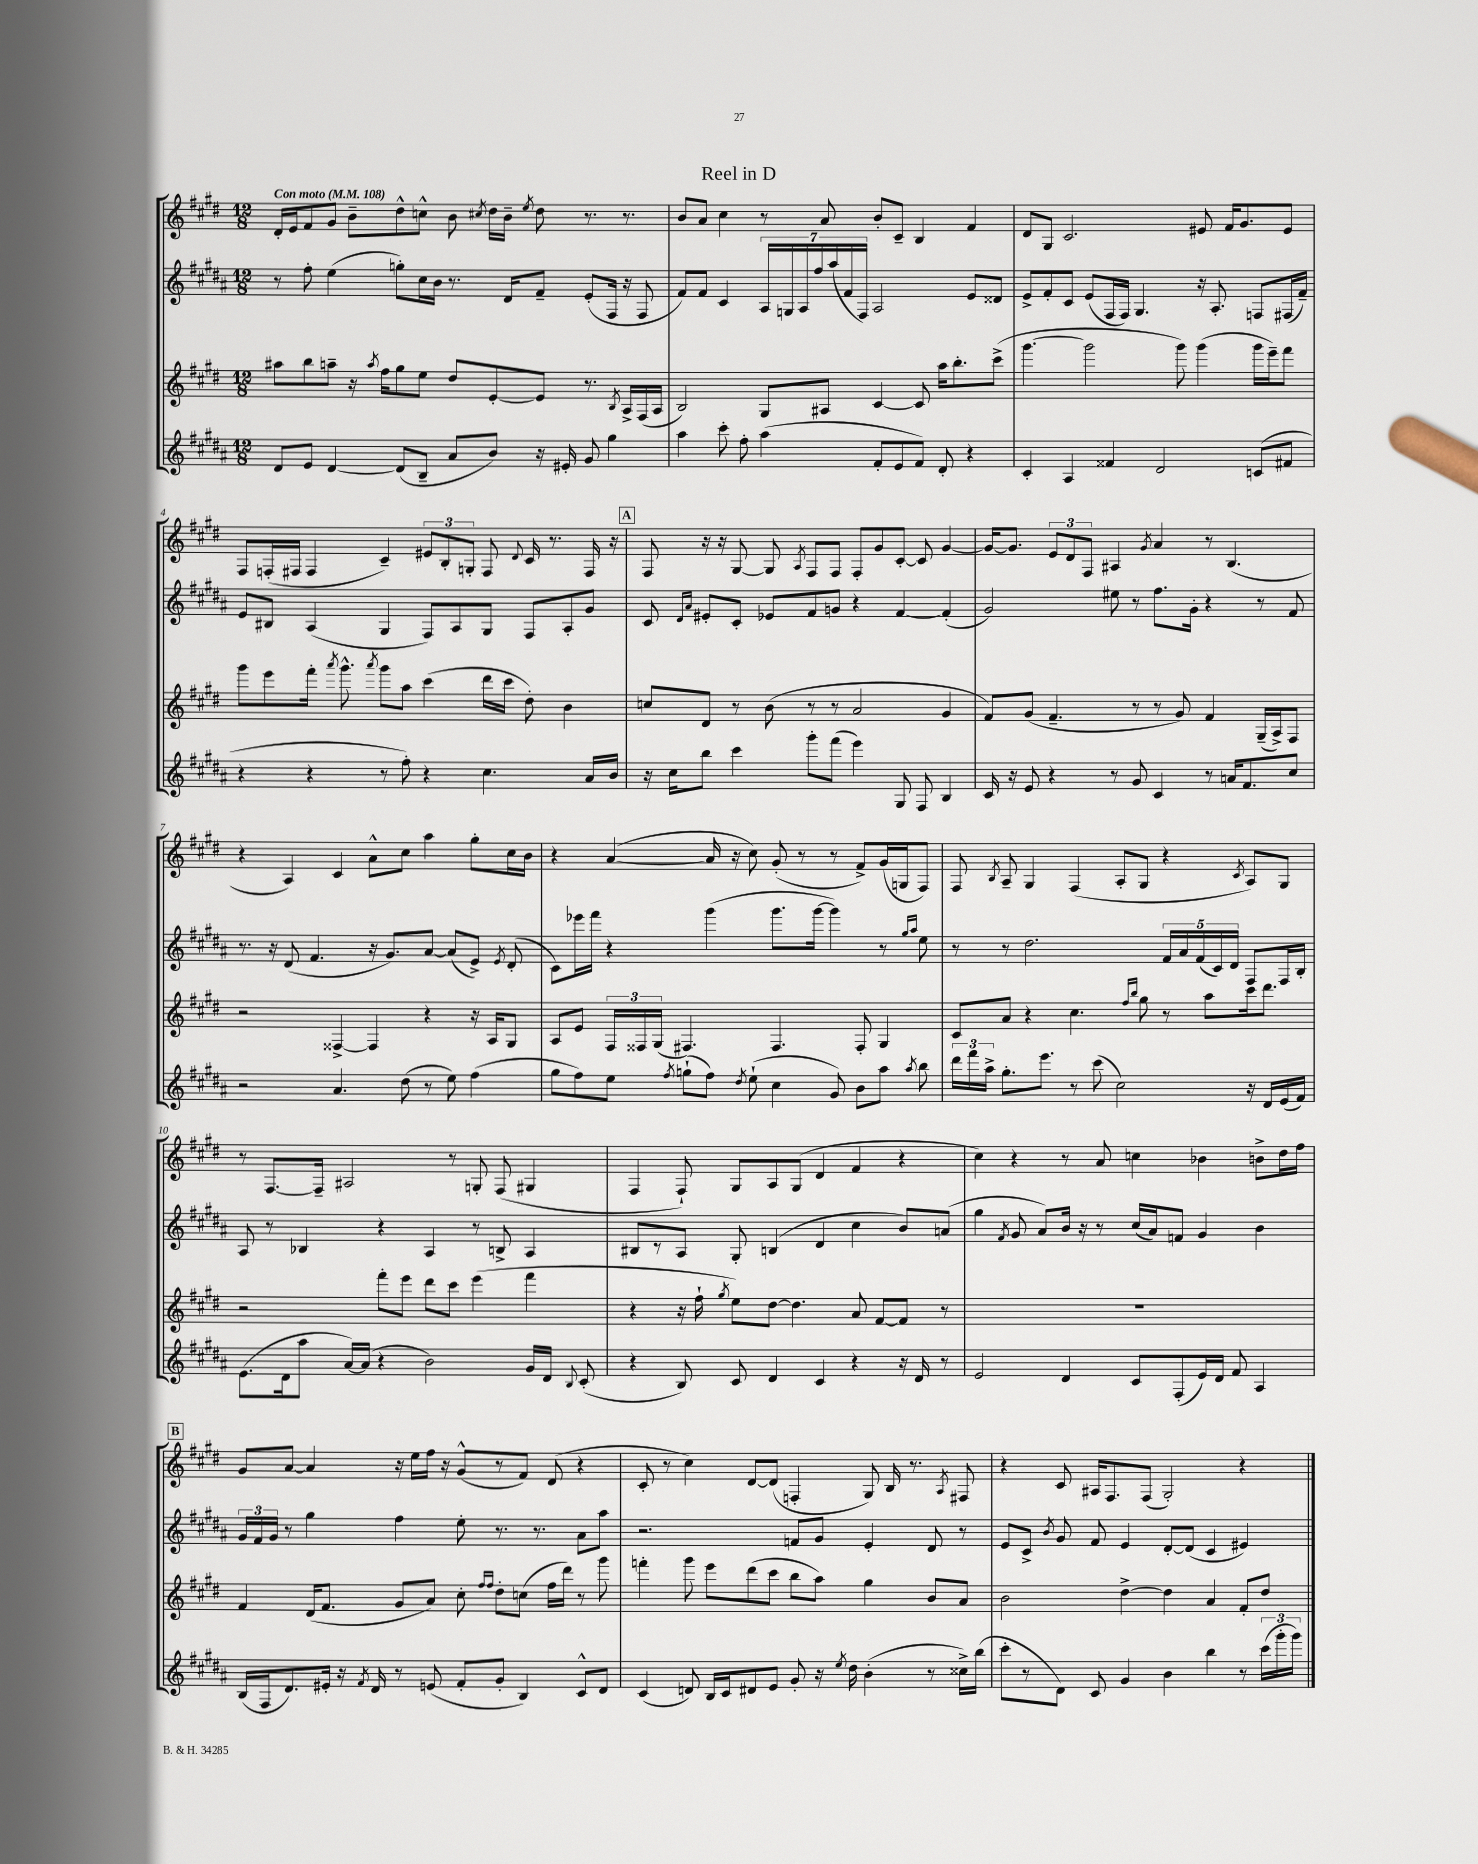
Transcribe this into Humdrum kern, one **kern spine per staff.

**kern	**kern	**kern	**kern
*staff4	*staff3	*staff2	*staff1
*clefG2	*clefG2	*clefG2	*clefG2
*k[f#c#g#d#a#]	*k[f#c#g#d#]	*k[f#c#g#d#a#]	*k[f#c#g#d#]
*M12/8	*M12/8	*M12/8	*M12/8
*MM108	*MM108	*MM108	*MM108
8d#	8aa#	8r	16d#'
.	.	.	16e
8e	8bb	8ff#'	8f#
[4d#	8aa~	(4ee	8g#
.	16r	.	8b~
.	8qaa	.	.
.	16ff#	.	.
(8d#]	8gg#	8gg')	8dd#^^
8B~	8ee	16cc#	8cc^^
.	.	16b	.
8a#	8dd#	8.r	8b
.	.	.	8qcc#
8b)	[8e'	.	16dd#
.	.	16d#	16b~
.	.	.	8qee
16r	8e]	8f#~	8dd#
16e#'	.	.	.
8g#	8.r	(8e'	8.r
4gg#	.	16F#	.
.	8qB	.	.
.	16A^	16r	8.r
.	(16F#	8F#	.
.	16A	.	.
=	=	=	=
4aa#	2B)	8f#)	8b
.	.	8f#	8a
8ccc#'	.	4c#	4cc#
8ff#'	.	.	.
(4aa#	8G#	28A#	8r
.	.	28G	.
.	.	28A#	.
.	.	28ff#	.
.	8A#	.	8a
.	.	(28aa#	.
.	.	28f#	.
.	.	28F#)	.
8f#'	[4c#	2A#	8b'
8e	.	.	8c#~
8f#)	8c#]	.	4B
8d#'	16aa	.	.
.	8.bb'	.	.
4r	.	8e	4f#
.	(8ccc#^	8d##	.
=	=	=	=
4c#'	[4.ggg#	8e^	8d#
.	.	8f#'	8G#
4A#	.	8c#	2.c#
.	2ggg#]	(8e	.
4f##	.	16F#	.
.	.	16F#)	.
.	.	4.G#	.
2d#	.	.	.
.	8ggg#)	.	.
.	(4ggg#	16r	8e#
.	.	8.A#'	.
.	.	.	16f#
.	.	.	8.g#
(8c	16ggg#	8F	.
.	16eee~)	.	.
8f#	8fff#	(16F#	8e#
.	.	16f#~)	.
=	=	=	=
4r	8ggg#	8e	8F#
.	8eee	8B#	(16F'
.	.	.	16F#
4r	16fff#'	(4A#	4F#
.	8qaaa	.	.
.	8.ggg#^^	.	.
.	8qaaa	.	.
8r	8ggg#	4G#	4c#~)
8ff#')	8aa	.	.
4r	(4ccc#	8F#)	12e#
.	.	.	12B'
.	.	8A#	.
.	.	.	12G'
4.cc#	16ddd#	8G#	8F#
.	16ccc#	.	.
.	.	.	8qqd#
.	8dd#')	8F#	16c#
.	.	.	8.r
.	4b	8A#'	.
16a#	.	8g#	16F#
16b	.	.	16r
=	=	=	=
16r	8cc	8c#	8F#
16cc#	.	.	.
.	.	16qqd#	.
.	.	16qqa#	.
8bb	8d#	8e#'	16r
.	.	.	16r
4ccc#	8r	8c#'	[8G#
.	(8b	8e-	8G#]
.	.	.	8qA
8ggg#'	8r	8f#	8F#
(8fff#	8r	8g	8F#
4eee)	2a	4r	8F#'
.	.	.	8g#
8G#	.	[4f#	[8c#'
8F#	.	.	8c#]
4B	4g#	(4f#']	[4g#
=	=	=	=
16c#	8f#)	2g#)	16g#_
16r	.	.	8.g#]
8e	(8g#	.	.
4r	4.f#~	.	12e
.	.	.	12d#
.	.	.	12F#
8r	.	8ee#	4A#
8g#	8r	8r	.
.	.	.	8qg#
4c#	8r	8.ff#	4a
.	8g#)	.	.
.	.	16g#'	.
8r	4f#	4r	8r
16a	.	.	(4.B
8.f#	.	.	.
.	(16G#~	8r	.
.	16A^)	.	.
8cc#	8F#	8f#	.
=	=	=	=
2r	2r	8.r	4r
.	.	16r	.
.	.	(8d#	4A)
.	.	4.f#	.
4.a#	[4F##^	.	4c#
.	4F##]	16r	8a^^
.	.	8.g#)	.
(8dd#	.	.	8cc#
8r	4r	[8a#	4aa
8ee)	.	(8a#]	.
(4ff#	16r	8e^)	8gg#'
.	16A	.	.
.	.	8qe	.
.	8G#	(8d#'	16cc#
.	.	.	16b
=	=	=	=
8gg#	8A	8c#)	4r
8ff#)	8e	16eee-	.
.	.	16fff#	.
8ee	24F#	4r	([4a
.	24F##	.	.
.	(24G#	.	.
8qff#	.	.	.
(8gg`	4.F#)	.	.
8ff#)	.	(4ggg#	16a]
.	.	.	16r
8qdd#	.	.	.
(8ee`	.	.	8cc#)
4cc#	4.F#	8.ggg#	(8g#'
.	.	.	8r
.	.	[16ggg#	.
8g#)	.	4ggg#])	8r
8b	8F#'	.	8f#^)
8aa#	4G#	8r	(16g#
.	.	.	16G
.	.	16qqgg#	.
8qaa#	.	16qqaa#	.
8bb	.	8ee	8F#)
=	=	=	=
24ddd#	8c#	8r	8F#
24fff#	.	.	.
24aa#^	.	.	.
.	.	.	8qB
8.gg#'	8a	8r	8A~
.	4r	2.dd#	4G#
8.eee	.	.	.
8r	4.cc#	.	(4F#
(8ccc#	.	.	.
2cc#)	.	.	8A'
.	16qqff#	.	.
.	16qqbb	.	.
.	8gg#	.	8G#
.	8r	20f#	4r
.	.	20a#	.
.	.	(20f#	.
.	8aa	.	.
.	.	20c#)	.
.	.	20d#	.
.	.	.	8qc#
16r	16ccc#	8F#	8A)
16d#	8.ddd#	.	.
(16e	.	16F#	8G#
16f#)	.	16B'	.
=	=	=	=
(8.e	2r	8A#	8r
.	.	8r	[8.F#
16d#	.	.	.
8aa#	.	4B-	.
.	.	.	16F#~]
[16a#)	.	.	2A#
(16a#]	.	.	.
4r	8fff#'	4r	.
.	8eee	.	.
2b)	8ddd#	4A#	.
.	8ccc#	.	8r
.	(4eee	8r	8G'
.	.	8B^	(8F#
16g#	4fff#	4A#	4G#
16d#	.	.	.
8qqB	.	.	.
(8c#'	.	.	.
=	=	=	=
4r	4r	8B#	4F#
.	.	8r	.
8B)	16r	8A#	8F#`)
.	16ff#`	.	.
.	8qgg#	.	.
8c#	8ee)	8G#'	8G#
4d#	[8dd#	(4B	8A
.	4.dd#]	.	(8G#
4c#	.	4d#	4d#
4r	8a	4cc#	4f#
.	[8f#	.	.
16r	8f#]	8b)	4r
16d#	.	.	.
8r	8r	(8a	.
=	=	=	=
2e	1.r	4gg#	4cc#)
.	.	8qf#	.
.	.	8g#	4r
.	.	8a#)	.
4d#	.	16b	8r
.	.	16r	.
.	.	8r	8a
8c#	.	(16cc#	4cc
.	.	16a#)	.
(8F#'	.	8f	.
16e)	.	4g#	4b-
16d#	.	.	.
8f#	.	.	.
4A#	.	4b	8b^
.	.	.	16dd#
.	.	.	16ff#
=	=	=	=
(16B	4f#	24g#	8g#
.	.	24f#	.
16F#	.	.	.
.	.	24g#	.
8.d#)	.	8r	[8a
.	(16d#	4gg#	4a]
16e#'	8.f#	.	.
16r	.	.	.
8qf#	.	.	.
16d#	.	.	.
8r	8g#	4ff#	16r
.	.	.	16ee
(8e	8a)	.	16ff#
.	.	.	16r
8f#'	8cc#'	8ee'	(8g#^^
.	16qqff#	.	.
.	16qqff#	.	.
8g#'	8dd#'	8.r	8r
4B)	(8cc	.	8f#)
.	.	8.r	.
.	16ff#	.	(8d#
.	16ddd#)	.	.
8c#^^	8r	8a#	4r
8d#	8ggg#	8aa#	.
=	=	=	=
(4c#	4fff'	2.r	8c#'
.	.	.	8r
8d)	8ggg#	.	4cc#)
16B	8eee	.	.
16c#	.	.	.
8d#	(8ddd#	.	[8d#
8e	8ccc#	.	(8d#]
8g#'	8bb	8f	4F'
16r	8aa)	8g#	.
8qee	.	.	.
16dd#	.	.	.
(4b'	4gg#	4e'	8G#)
.	.	.	16B
.	.	.	8.r
8r	8b	8d#	.
.	.	.	8qA
16cc##^)	8a	8r	8F#
(16bb	.	.	.
=	=	=	=
8ccc#'	2b	8e	4r
8r	.	8c#^	.
.	.	8qb	.
8d#)	.	8g#	8c#
8c#	.	8f#	16A#
.	.	.	8.F#
4g#	[4dd#^	4e	.
.	.	.	(8F#
4b	4dd#]	[8d#'	2G#')
.	.	(8d#]	.
4bb	4a	4c#	.
8r	8f#'	4e#)	4r
(24ccc#	8dd#	.	.
24ggg#'	.	.	.
24ggg#)	.	.	.
==	==	==	==
*-	*-	*-	*-
